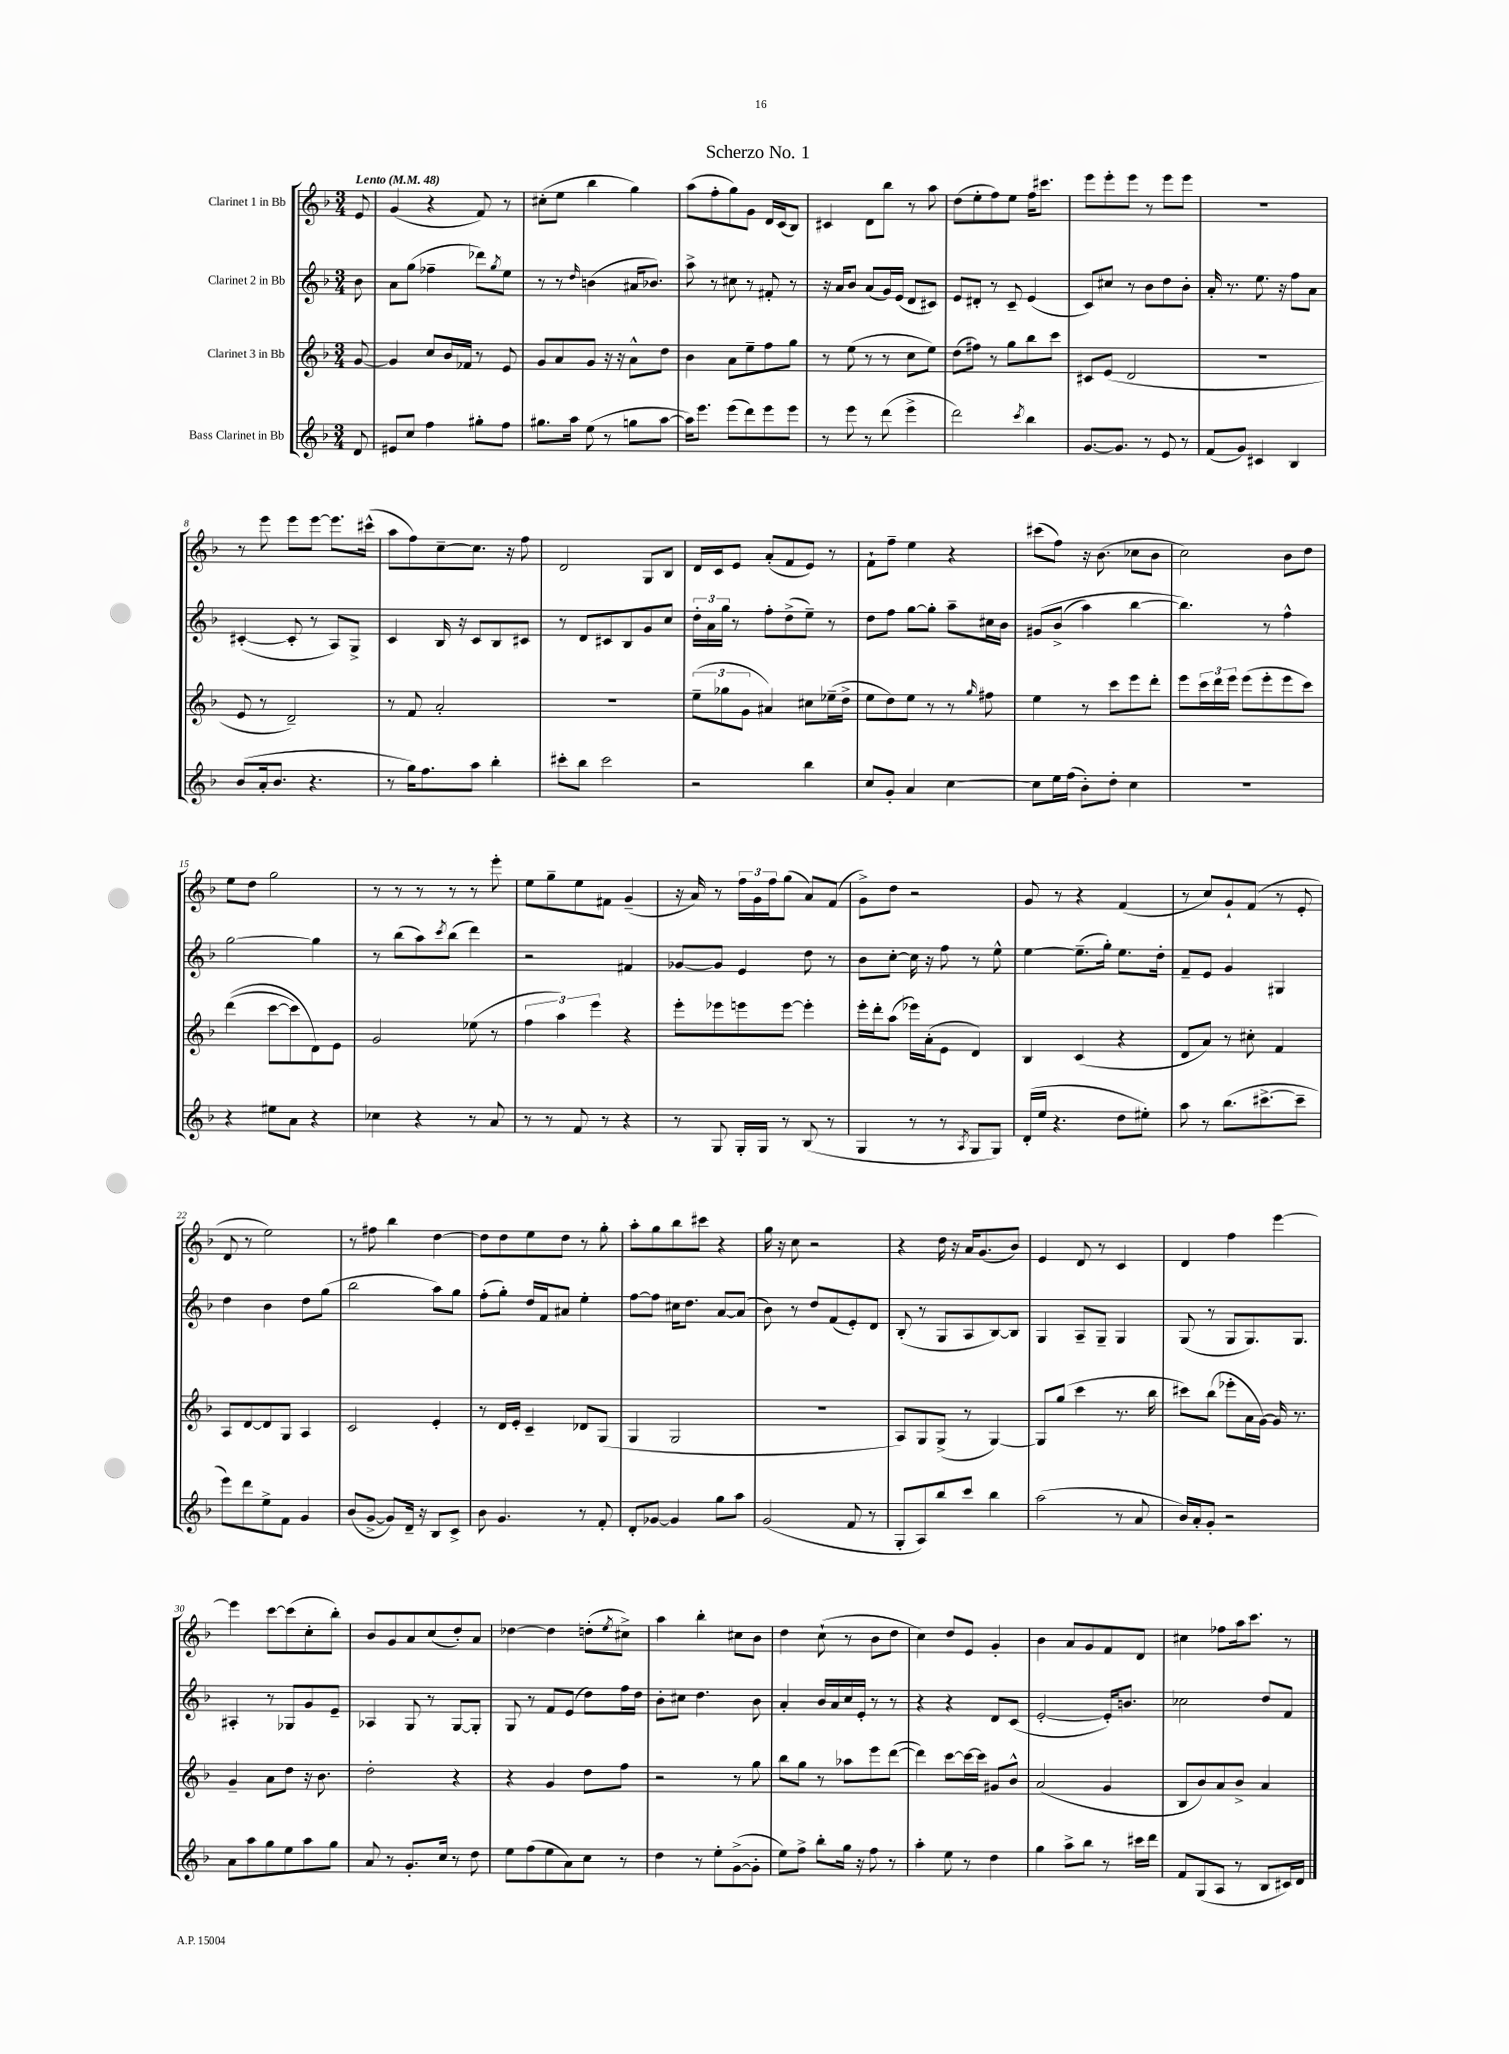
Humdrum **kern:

**kern	**kern	**kern	**kern
*part4	*part3	*part2	*part1
*staff4	*staff3	*staff2	*staff1
*I"Bass Clarinet in Bb	*I"Clarinet 3 in Bb	*I"Clarinet 2 in Bb	*I"Clarinet 1 in Bb
*clefG2	*clefG2	*clefG2	*clefG2
*k[b-]	*k[b-]	*k[b-]	*k[b-]
*M3/4	*M3/4	*M3/4	*M3/4
*MM48	*MM48	*MM48	*MM48
=	=	=	=
!	!	!	!LO:TX:a:B:t=Lento
8d/	[8g/	8b-\	8e/
=1	=1	=1	=1
8e#X/L	4g/]	8a\L	(4g/
8cc/J	.	(8gg\J	.
4ff\	8cc/L	4ff-X~\	4r
.	16b-/L	.	.
.	16f-X/JJ	.	.
8gg#X'\L	8r	8ddd-X\L)	8f/)
.	.	8qgg/	.
8ff\J	8e/	8ee\J	8r
=2	=2	=2	=2
8.gg#X\L	8g/L	8r	(8cc#X'\L
.	8a/	8r	8ee\J
16aa\Jk	.	.	.
.	.	16qqdd/	.
(8ee\	8g/J	(4bn\	4bb-\
8r	16r	.	.
.	16r	.	.
8ggn\L	8a^^\L	16a#X/KL	4gg\)
.	.	8.b-X/J)	.
[8aa\J	8dd\J	.	.
=3	=3	=3	=3
16aa\KL])	4b-\	8aa^\	(8aa\L
8.eee\J	.	.	.
.	.	8r	8ff'\
(8eee\L	8a\L	8cc#X\	8gg\)
8ddd\)	8ee~\	8r	8g\J
8eee\	8ff\	8f#X'/	16d/LL
.	.	.	(16c/J
8eee\J	8gg\J	8r	8B-/J)
=4	=4	=4	=4
8r	8r	16r	4c#X/
.	.	16a/KL	.
8eee\	(8ee\	8b-/J	.
8r	8r	(8a/L	8d\L
(8ddd\	8r	16g/L)	8bb-\J
.	.	(16e/JJ	.
4eee^\	8cc\L	8d/L	8r
.	8ee\J)	8c#X/J)	8aa\
=5	=5	=5	=5
2ddd\)	(8dd\L	8e/L	(8dd\L
.	8ff#X\J)	8d#X'/J	8ee'\
.	8r	8r	8ff\)
.	8gg\L	8c~/	8ee\J
8qccc/	.	.	.
4bb-\	8bb-\	(4e/	16ff\KL
.	.	.	8.ccc#X\J
.	8ccc\J	.	.
=6	=6	=6	=6
[8.g/L	8c#X/L	8c/L)	8eee\L
.	(8e/J	8cc#X/J	8eee'\
8.g/J]	.	.	.
.	2d/	8r	8eee\J
8r	.	8b-\L	8r
8e/	.	8dd\	8eee\L
8r	.	8b-'\J	8eee\J
=7	=7	=7	=7
(8f/L	2.r	16a'/	2.r
.	.	8.r	.
8g/J)	.	.	.
4c#X/	.	8.ee\	.
.	.	16r	.
4B-/	.	8ff\L	.
.	.	8a\J	.
!!LO:LB:g=z
=8	=8	=8	=8
(8b-/L	8e/	([4c#X'/	8r
16a'/k	8r	.	8eee\
8.b-/J	.	.	.
.	2d~/)	8c#'/]	8eee\L
4.r	.	8r	[8eee\J
.	.	8A/L)	8.eee\L]
.	.	8G^/J	.
.	.	.	(16ccc#X^^\Jk
=9	=9	=9	=9
8r	8r	4c/	8aa\L
16gg\KL)	8f/	.	8ff\)
8.ff\	.	.	.
.	2a'/	16B-/	[8cc~\
.	.	16r	.
8aa\J	.	8c/L	8.cc\J]
4bb-'\	.	8B-/	.
.	.	.	16r
.	.	8c#X/J	8ff\
=10	=10	=10	=10
8ccc#X'\L	2.r	8r	2d/
8bb-\J	.	8d/L	.
2ccc#\	.	8c#X/	.
.	.	8B-/	.
.	.	8g/	8G/L
.	.	8cc/J	8B-/J
=11	=11	=11	=11
2r	(12ee~\L	24dd'\LL	16d/LL
.	.	24a\	.
.	.	.	16c/J
.	12gg-X\	24gg\JJ	.
.	.	8r	8e/J
.	12g\J	.	.
.	4a#X/)	8ff'\L	(8a'/L
.	.	(8dd^\	8f/
4bb-\	8cc#X\L	8ee~\J)	8e/J)
.	(16ee-X~\L	8r	8r
.	16dd^\JJ	.	.
=12	=12	=12	=12
8cc/L	8ee\L	8dd\L	8f`\L
8g'/J	8dd\)	8ff\J	8ff~\J
4a/	8ee\J	[8gg\L	4ee\
.	8r	8gg'\J]	.
[4cc\	8r	8aa~\L	4r
.	16qqgg/	.	.
.	8ff#X\	16cc#X\L	.
.	.	16b-\JJ	.
=13	=13	=13	=13
8cc\L]	4ee\	(8g#X/L	(8ccc#X\L
16ee\L	.	(8b-^/J	8ff\J)
(16ff\JJ	.	.	.
8b-'\L)	8r	4aa\)	16r
.	.	.	(8.b-\
8dd'\J	8ccc\L	.	.
4cc\	8eee\	[4bb-\	8cc-X\L
.	8ddd'\J	.	8b-\J
=14	=14	=14	=14
2.r	8eee\L	4.bb-\])	2cc\)
.	24ccc\L	.	.
.	24ddd\	.	.
.	24eee\JJ	.	.
.	(8eee\L	.	.
.	8eee'\	8r	.
.	8eee\	4ff^^\	8b-\L
.	8ccc\J)	.	8dd\J
!!LO:LB:g=z
=15	=15	=15	=15
4r	((4ddd\	[2gg\	8ee\L
.	.	.	8dd\J
8ee#X\L	[8ccc\L	.	2gg\
8a\J	8ccc\])	.	.
4r	8d\)	4gg\]	.
.	8e\J	.	.
=16	=16	=16	=16
4cc-X\	2g/	8r	8r
.	.	(8bb-\L	8r
4r	.	8aa\)	8r
.	.	8qccc/	.
.	.	(8bb-\J	8r
8r	(8ee-X\	4ddd\)	8r
8a/	8r	.	8eee'\
=17	=17	=17	=17
8r	6ff\	2r	8ee\L
8r	.	.	8gg~\
.	6aa\)	.	.
8f/	.	.	8ee\
.	6eee\	.	.
8r	.	.	8f#X\J
4r	4r	4f#X/	(4g~/
=18	=18	=18	=18
8r	8eee'\L	[8g-X/L	16r
.	.	.	16a/)
8G/	8eee-X\	8g-/J]	8r
16G'/LL	8eeen\	4e/	24ff\LL
.	.	.	24g\
16G/JJ	.	.	.
.	.	.	24ff\J
8r	[8eee\J	.	(8gg\J
(8B-/	4eee'\]	8dd\	8a/L)
8r	.	8r	(8f/J
=19	=19	=19	=19
4G/	16eee'\LL	8b-\L	8g^\L)
.	16ddd'\J	.	.
.	(8aa\J	[8cc'\J	8dd\J
8r	16eee-X\LL)	16cc\]	2r
.	(16a'\J	16r	.
8r	8e\J	8ff\	.
8qA/	.	.	.
8G/L	4d/)	8r	.
8G/J)	.	8ee^^\	.
=20	=20	=20	=20
(16d'/LL	4B-/	[4ee\	8g/
16ee/JJ	.	.	.
4.r	.	.	8r
.	(4c/	(8.ee~\L]	4r
.	.	16gg'\Jk)	.
8dd\L	4r	8.ee\L	(4f/
8ee#X'\J)	.	.	.
.	.	16dd'\Jk	.
=21	=21	=21	=21
8aa\	8d/L	8f~/L	8r
8r	8a/J)	8e/J	8cc/L)
(8.bb-\L	8r	4g/	8g`/
.	8cc#X'\	.	(8f/J
[8.ccc#X^\	.	.	.
.	4f/	4G#X/	8r
8ccc#~\J]	.	.	8e'/
!!LO:LB:g=z
=22	=22	=22	=22
8eee\L)	8A/L	4dd\	8d/
8ddd\	[8d/	.	8r
8ee^\	8d/]	4b-\	2ee\)
8f\J	8G/J	.	.
4g/	4A/	8dd\L	.
.	.	(8gg\J	.
=23	=23	=23	=23
(8b-/L	2c/	2bb-\	8r
[8g^/J	.	.	8ff#X\
8g/L])	.	.	4bb-\
16d~/Jk	.	.	.
16r	.	.	.
8B-/L	4e'/	8aa\L)	[4dd\
8c^/J	.	8gg\J	.
=24	=24	=24	=24
8b-\	8r	(8ff'\L	8dd\L]
4.g/	16d/LL	8gg'\J)	8dd\
.	16e'/JJ	.	.
.	4c~/	16dd/LL	8ee\
.	.	16f/J	.
.	.	8a#X/J	8dd\J
8r	8d-X/L	4ee'\	8r
8f'/	(8G/J	.	8gg'\
=25	=25	=25	=25
8d'/L	4G/	[8ff\L	8aa'\L
[8g-X/J	.	8ff\J]	8gg\
4g-/]	2G/	16cc#X\KL	8bb-\
.	.	8.dd\J	.
.	.	.	8ccc#X\J
8gg\L	.	[8a/L	4r
8aa\J	.	(8a/J]	.
=26	=26	=26	=26
(2g/	2.r	8b-\)	16gg\
.	.	.	16r
.	.	8r	8cc\
.	.	8dd/L	2r
.	.	(8f/	.
8f/	.	8e'/)	.
8r	.	8d/J	.
=27	=27	=27	=27
8G'/L	8A/L)	(8B-'/	4r
8A/)	8G/	8r	.
8bb-/	(8G^/J	8G/L	16dd\
.	.	.	16r
8ccc/J	8r	8A/	16a/KL
.	.	.	(8.g/
4bb-\	[4G/)	[8B-/)	.
.	.	8B-/J]	8b-/J)
=28	=28	=28	=28
(2aa\	8G/L]	4G/	4e/
.	(8gg/J	.	.
.	4ccc\	8A~/L	8d/
.	.	8G~/J	8r
8r	8.r	4G/	4c/
8a/	.	.	.
.	16bb-\	.	.
=29	=29	=29	=29
16b-/LL)	8ccc#X\L)	(8G/	4d/
16a'/J	.	.	.
8g'/J	(8bb-\J	8r	.
2r	8eee-X'\L	8G/L	4ff\
.	16a\L	8.G/)	.
.	[16g\JJ)	.	.
.	16g/]	.	[4eee\
.	8.r	8.G/J	.
!!LO:LB:g=z
=30	=30	=30	=30
8a\L	4g~/	4A#X'/	4eee\]
8aa\	.	.	.
8gg\	8a\L	8r	[8ccc\L
8ee\	8dd\J	8G-X/L	(8ccc\]
8aa\	16r	8g/	8cc'\
.	8.b-\	.	.
8gg\J	.	8e~/J	8bb-'\J)
=31	=31	=31	=31
8a/	2dd'\	4A-X/	8b-/L
8r	.	.	8g/
8.g'/L	.	8G/	8a/
.	.	8r	(8cc/
16cc/Jk	.	.	.
8r	4r	[8G/L	8dd'/)
8dd\	.	8G'/J]	8a/J
=32	=32	=32	=32
8ee\L	4r	8G/	[4dd-X\
(8ff\	.	8r	.
8ee\	4g/	8f/L	4dd-\]
8a\)	.	(8e/J	.
8cc\J	8dd\L	8dd\L)	(8ddn'\L
.	.	.	8qee/
8r	8ff\J	16ff\L	8cc#X^\J)
.	.	16dd\JJ	.
=33	=33	=33	=33
4dd\	2r	8b-'\L	4aa\
.	.	8cc#X\J	.
8r	.	4.dd\	4bb-'\
8ee'\L	.	.	.
([8g^\	8r	.	8cc#X\L
8g'\J]	8gg\	8b-\	8b-\J
=34	=34	=34	=34
8ee\L)	8bb-\L	4a'/	4dd\
8ff^\J	8gg\J	.	.
8bb-'\L	8r	16b-/LL	(8cc`\
.	.	16a/	.
16gg\Jk	8aa-X\L	16cc/	8r
16r	.	16e'/JJ	.
8ff\	8eee\	8r	8b-\L
8r	([8ddd\J	8r	8dd\J
=35	=35	=35	=35
4aa'\	4ddd\])	4r	4cc\)
8ee\	[8ccc\L	4r	8dd/L
8r	16ccc\L_	.	8e/J
.	16ccc\JJ]	.	.
4dd\	8g#X/L	8d/L	4g'/
.	8b-^^/J	(8c/J	.
=36	=36	=36	=36
4gg\	(2a/	[2e'/	4b-\
8aa^\L	.	.	8a/L
8bb-\J	.	.	8g/
8r	4g/	16e'/KL])	8f/
.	.	8.bn/J	.
16ccc#X\LL	.	.	8d/J
16ddd\JJ	.	.	.
=37	=37	=37	=37
8f/L	8B-/L	2cc-X\	4cc#X\
(8G/	8b-/)	.	.
8A/J	8a/	.	8ff-X\L
8r	8b-^/J	.	16aa\k
.	.	.	8.ccc\J
8B-/L	4a/	8dd/L	.
16c#X/L)	.	8f/J	8r
16d/JJ	.	.	.
==	==	==	==
*-	*-	*-	*-
